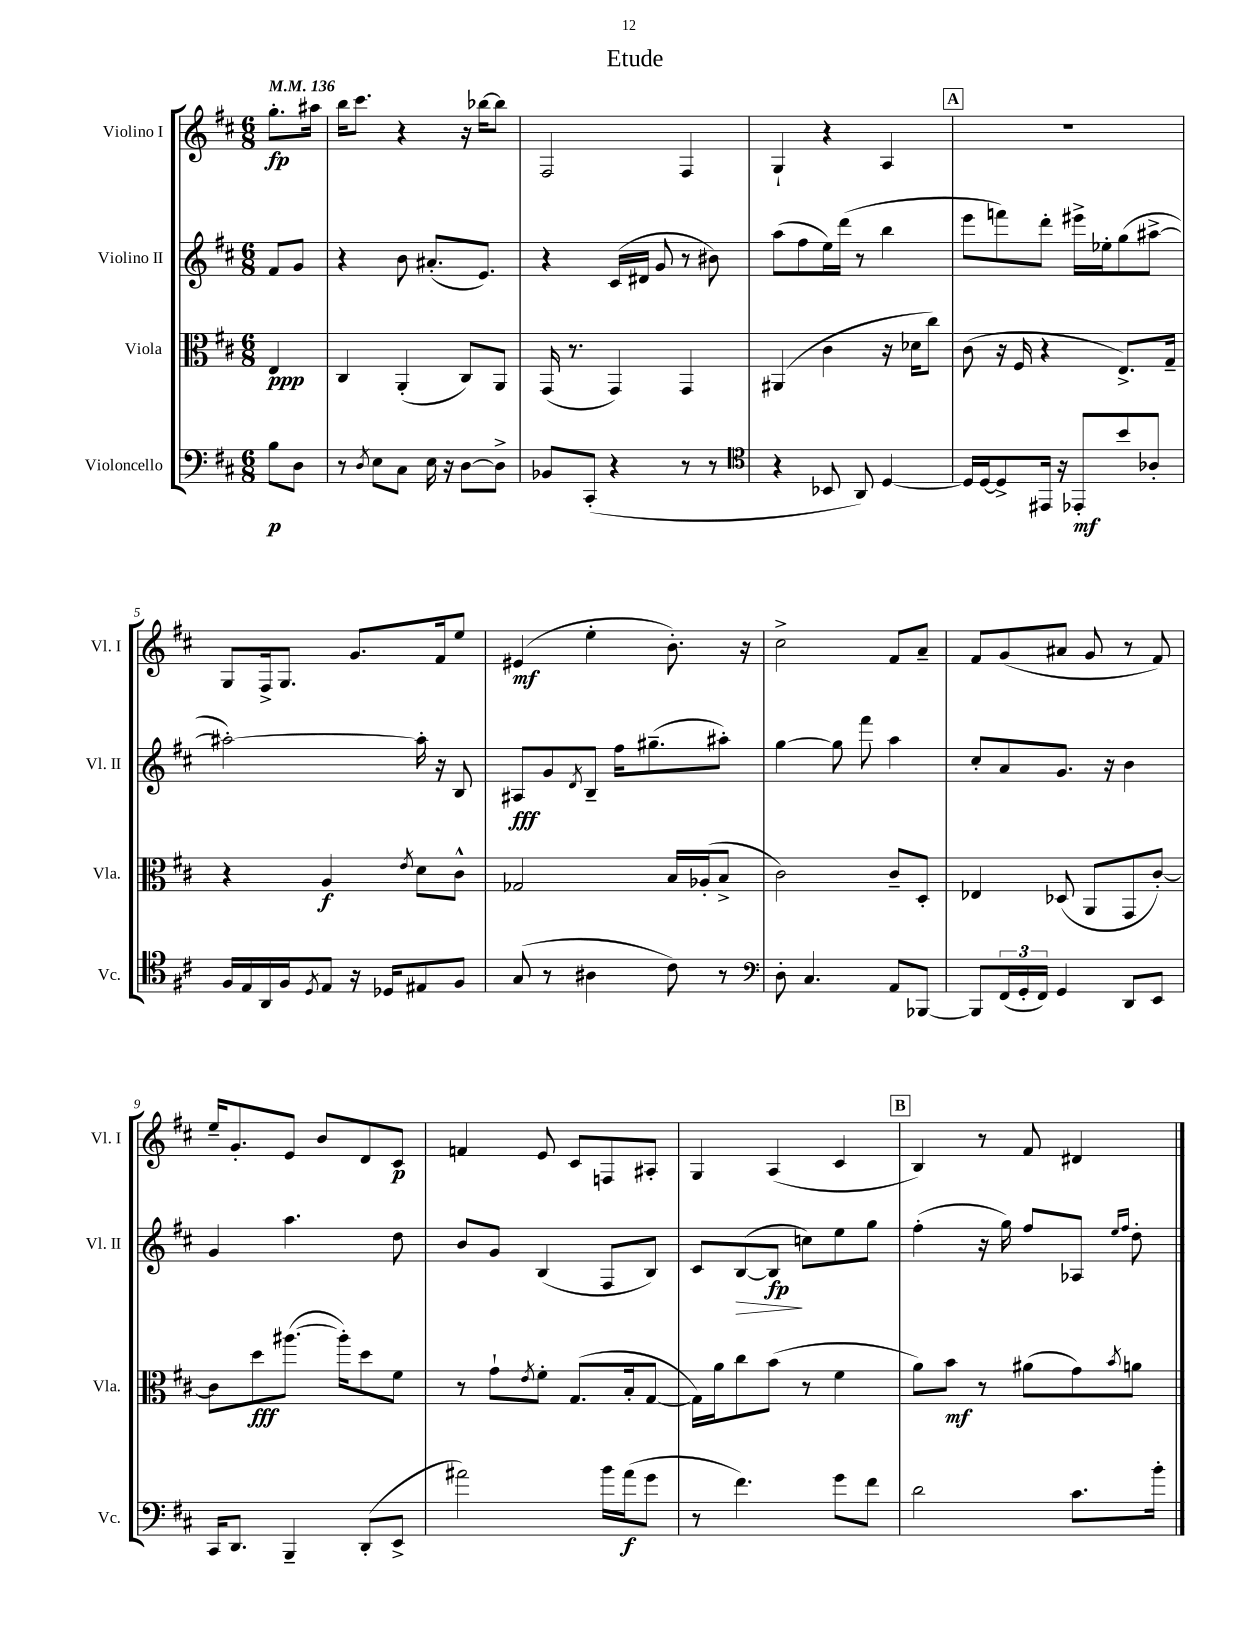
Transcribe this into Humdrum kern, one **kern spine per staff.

**kern	**kern	**kern	**kern
*staff4	*staff3	*staff2	*staff1
*clefF4	*clefC3	*clefG2	*clefG2
*k[f#c#]	*k[f#c#]	*k[f#c#]	*k[f#c#]
*M6/8	*M6/8	*M6/8	*M6/8
*MM136	*MM136	*MM136	*MM136
8B\L	4E/	8f#/L	8.gg'\L
8D\J	.	8g/J	.
.	.	.	16aa#\Jk
=	=	=	=
8r	4C#/	4r	16bb\LK
.	.	.	8.ccc#\J
8qD/	.	.	.
8E\L	.	.	.
8C#\J	(4AA'/	8b\	4r
16E\	.	(8.a#'/L	.
16r	.	.	.
[8D\L	8C#/L)	.	16r
.	.	8.e/J)	[16bb-\LK
8D^\]J	8AA/J	.	8bb-\]J
=	=	=	=
8BB-/L	(16GG/	4r	2F#/
.	8.r	.	.
(8CC#'/J	.	.	.
4r	4GG/)	(16c#/LL	.
.	.	16d#/JJ	.
.	.	8g/	.
8r	4GG/	8r	4F#/
8r	.	8b#\)	.
=	=	=	=
*clefC4	*	*	*
4r	(4AA#/	(8aa\L	4G`/
.	.	8ff#\	.
8BB-/	4c#\	16ee\L)	4r
.	.	(16ddd\JJ	.
8AA/)	.	8r	.
[4D/	16r	4bb\	4A/
.	16d-\LK	.	.
.	8cc#\J)	.	.
=	=	=	=
16D/]LL	(8c#\	8eee\L	2.r
[16D/J	.	.	.
8D^/]	16r	8fff\)	.
.	16F#/	.	.
16EE#/Jk	4r	8ddd'\J	.
16r	.	.	.
8EE-'/L	.	16eee#^\LL	.
.	.	16ee-'\J	.
8b/	8.E^/L)	(8gg\	.
8A-'/J	.	[8aa#^\J	.
.	16G~/Jk	.	.
=	=	=	=
16F#/LL	4r	2aa#'\_)	8G/L
16E/	.	.	.
16AA/	.	.	16F#^/k
16F#/J	.	.	8.G/J
8qD/	.	.	.
8E/J	4A/	.	.
16r	.	.	8.g/L
16D-/LK	.	.	.
.	8qe/	.	.
8E#/	8d\L	16aa#'\]	.
.	.	16r	16f#/k
8F#/J	8c#^^\J	8B/	8ee/J
=	=	=	=
(8G/	2G-/	8A#/L	(4e#/
8r	.	8g/	.
.	.	8qd/	.
4A#\	.	8B~/J	4ee'\
.	.	16ff#\LK	.
.	.	(8.gg#~\	.
8c#\)	16B/LL	.	8.b'\)
.	(16A-'/J	.	.
8r	8B^/J	8aa#'\J)	.
.	.	.	16r
=	=	=	=
*clefF4	*	*	*
8D'\	2c#\)	[4gg\	2cc#^\
4.C#/	.	.	.
.	.	8gg\]	.
.	.	8fff#\	.
8AA/L	8c#~/L	4aa\	8f#/L
[8BBB-/J	8D'/J	.	8a~/J
=	=	=	=
8BBB-/]L	4E-/	8cc#'/L	8f#/L
(24FF#/L	.	8a/	(8g/
24GG'/	.	.	.
24FF#/JJ)	.	.	.
4GG/	(8D-/	8.g/J	8a#/J
.	8AA/L	.	8g/
.	.	16r	.
8DD/L	8GG/	4b\	8r
8EE/J	[8c#'/J)	.	8f#/)
=	=	=	=
16CC#/LK	8c#\]L	4g/	16ee~/LK
8.DD/J	.	.	8.g'/
.	8dd\	.	.
4BBB~/	([8.aa#\J	4.aa\	8e/J
.	.	.	8b/L
.	16aa#'\]LK)	.	.
(8DD'/L	8dd\	.	8d/
8EE^/J	8f#\J	8dd\	8c#/J
=	=	=	=
2a#\)	8r	8b/L	4f/
.	8g`\L	8g/J	.
.	8qe/	.	.
.	8f#'\J	(4B/	8e/
.	(8.G/L	.	8c#/L
16b\LL	.	8F#/L	8F/
(16a#\J	16B'/k	.	.
8g\J	[8G/J	8B/J)	8A#'/J
=	=	=	=
8r	16G\]LL)	8c#/L	4G/
.	16a\J	.	.
4.f#\)	8cc#\	([8B/	.
.	(8b\J	8B/]J	(4A/
.	8r	8cc\L)	.
8g\L	4f#\	8ee\	4c#/
8f#\J	.	8gg\J	.
=	=	=	=
2d\	8a\L)	(4ff#'\	4B/)
.	8b\J	.	.
.	8r	16r	8r
.	.	16gg\)	.
.	(8a#\L	8ff#/L	8f#/
8.c#\L	8g\)	8A-/J	4d#/
.	.	16qqee/LL	.
.	8qb/	16qqff#/JJ	.
.	8a\J	8dd'\	.
16b'\Jk	.	.	.
==	==	==	==
*-	*-	*-	*-
